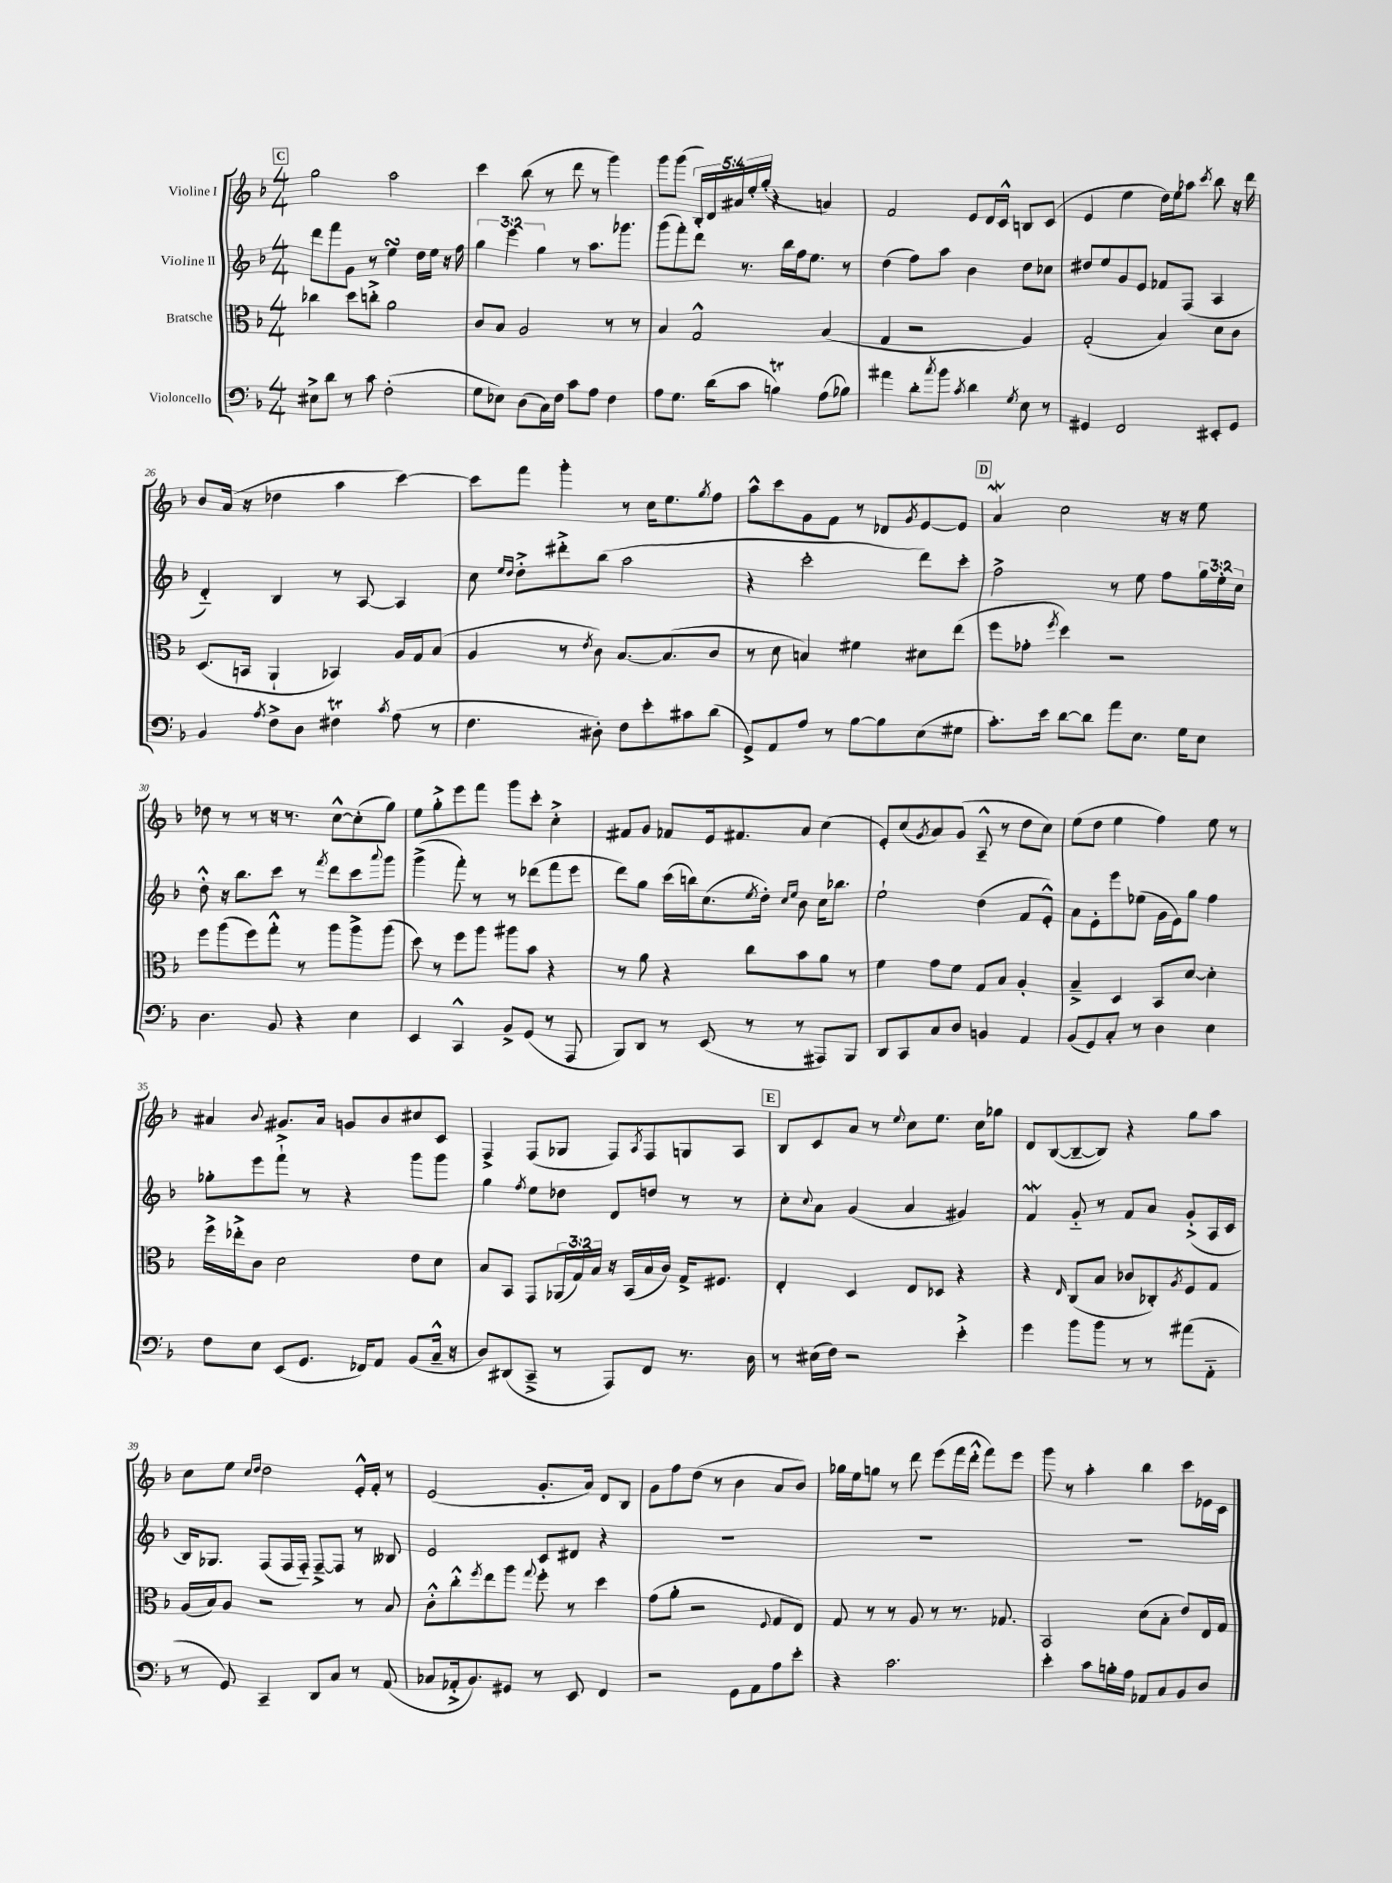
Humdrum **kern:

**kern	**kern	**kern	**kern
*staff4	*staff3	*staff2	*staff1
*clefF4	*clefC3	*clefG2	*clefG2
*k[b-]	*k[b-]	*k[b-]	*k[b-]
*M4/4	*M4/4	*M4/4	*M4/4
8E#^	4cc-	8ddd	2gg
8d	.	8fff	.
8r	8dd	8g	.
8c	8cc'^	8r	.
(2F'	2a	4ee	2aa
.	.	16dd	.
.	.	16ee	.
.	.	16r	.
.	.	16ff	.
=	=	=	=
8G	8c	6gg	4ccc
8E-)	8B-	.	.
.	.	6eee	.
(8D	2A	.	(8bb-
.	.	6gg	.
16C)	.	.	8r
16F	.	.	.
8c	.	8r	8ddd
8A	.	8.aa	8r
4F	8r	.	4ggg)
.	.	8.ggg-	.
.	8r	.	.
=	=	=	=
8A	4B-	(8ggg	8ggg
8.G	.	8fff')	(8ggg
.	2G^^	8ddd	20B-')
.	.	.	20d
(16d	.	.	.
.	.	.	20a#
8c	.	8.r	.
.	.	.	20ee'
.	.	.	(20gg'
4B)	.	.	4r
.	.	16bb-	.
.	.	16ff	.
.	.	8.ee	.
(8A	(4B-	.	4a)
8B-)	.	8r	.
=	=	=	=
4a#	4G	(4dd	2f
8d'	2r	8ff)	.
8qcc	.	.	.
8b-	.	8aa	.
8qc	.	.	.
4d	.	4b-	8e
.	.	.	16d
.	.	.	16c^^
8qG	.	.	.
8E	4A)	8dd	8B
8r	.	8cc-	(8c
=	=	=	=
4GG#	(2G'	8dd#	4e
.	.	8ee	.
2FF	.	8g	4ee
.	.	8e	.
.	4B-)	8f-	16dd)
.	.	.	16ee
.	.	(8F	8aa-
.	.	.	8qccc
8EE#'	8d	4A	8bb-
8GG#	8c	.	16r
.	.	.	16ddd
=	=	=	=
4BB-	(8.D	4d'~)	8b-
.	.	.	(16a
.	16BB	.	16r
8qA	.	.	.
8F^	4AA`	4B-	4dd-
8D	.	.	.
4F#	4BB-)	8r	4aa
.	.	[8A	.
8qc	.	.	.
(8A	16A	4A]	[4ccc)
.	16G	.	.
8r	(8B-	.	.
=	=	=	=
4.F	4A	8cc	8ccc]
.	.	16qqee	.
.	.	16qqdd	.
.	.	8dd'^	8fff
.	8r	8ddd#'^	4ggg'
.	8qe	.	.
8D#')	8c)	(8bb-	.
8F	[8.B-	2aa	8r
8e'	.	.	16cc
.	(8.B-]	.	8.ee
8c#	.	.	.
.	.	.	8qgg
(8d	8c	.	8ff
=	=	=	=
8GG^)	8r	4r	8aa^^
8AA	8d	.	8ccc
8A	4B)	2ccc'	8g
8r	.	.	8f
[8B-	4f#	.	8r
8B-]	.	.	8d-
.	.	.	8qg
(8E	8d#	8ddd)	[8e
8G#	(8ee	8ccc'	8e]
=	=	=	=
8.c')	8ff	2ff^	4a
.	8g-'	.	.
16e	.	.	.
.	8qff	.	.
[8d	4dd)	.	2cc
8d]	.	.	.
8a	2r	8r	.
8.E	.	8ee	.
.	.	8ff	16r
16G	.	.	16r
8E	.	24gg	8ee
.	.	24ee'	.
.	.	24cc	.
=	=	=	=
4.D	8ff	8dd'^^	8dd-
.	(8aa	16r	8r
.	.	8.bb-	.
.	8ff)	.	8r
8BB-	8gg'^^	8ccc	16r
.	.	.	8.r
4r	8r	8r	.
.	.	8qfff	.
.	8aa	8ddd	[8cc^^
4E	8aa^	8ccc	(8cc']
.	.	8qqaaa	.
.	(8aa	8ggg	8gg)
=	=	=	=
4EE	8dd)	(4ggg^	8ee
.	8r	.	8gg'^
4CC^^	8ff	8fff')	8eee
.	8aa	8r	8fff
8BB-^	8aa#	8r	8ggg
(8GG	8b-	(8ddd-	8ccc'
8r	4r	8fff	4cc'^
8AAA	.	8eee	.
=	=	=	=
8BBB-)	8r	8ddd)	8f#
8DD	8a	8gg	8g
8r	4r	(16ccc	8f-
.	.	16bb)	.
(8EE	.	(8.cc	16e
.	.	.	8.f#
8r	8cc	.	.
.	.	8qee	.
.	.	16dd')	.
.	.	16qqcc	.
.	.	16qqee	.
8r	8b-	8b-	8a
8AAA#)	8a	16cc	(4cc
.	.	8.bb-	.
8BBB-	8r	.	.
=	=	=	=
8DD	4f	2ee`	8e')
8CC	.	.	(8cc
.	.	.	8qg
8C	8g	.	8a)
8D	8f	.	(8g
4BB	8G	(4dd	8A~^^
.	8B-	.	8r
4AA	4A'	8f	8dd
.	.	8e'^^)	8cc)
=	=	=	=
(8BB-	4B-~^	8a	(8ee
8GG)	.	8e'	8dd
8C'	4D	8eee	4ee
8r	.	(8ee-	.
4D	8BB-	16g	4ff)
.	.	16e)	.
.	[8d	8gg	.
4E	4d']	4ff	8ee
.	.	.	8r
=	=	=	=
8F	16ff^	8gg-'	4a#
.	16ee-'^	.	.
8E	8c	8eee	.
.	.	.	8qqb-
(8EE	2d	8fff`^	8.g#
8.GG	.	8r	.
.	.	.	16a#
.	.	4r	8g
16FF-)	.	.	.
8AA	.	.	8b-
(8BB-	8e	8ggg	8cc#
16C~^^	8d	8ggg	8c
16r	.	.	.
=	=	=	=
8D)	8B-	4gg	4F^
(8DD#	8BB-	.	.
.	.	8qff	.
8CC~^	8GG	8ee	(8F
8r	(24AA-	8dd-	8G-
.	24G)	.	.
.	24B-	.	.
8AAA)	16r	8d	8F)
.	(16BB-	.	.
.	.	.	8qA
8FF	16B-	8dd	8F
.	16c)	.	.
8.r	16G^	8r	8G
.	8.F#	.	.
.	.	8r	8A
16D	.	.	.
=	=	=	=
8r	4E'	8cc'	8B-
.	.	8qqcc	.
(16E#	.	8a	8c
16F)	.	.	.
2r	4D	(4g	8a
.	.	.	8r
.	.	.	8qqee
.	8E	4a	8cc
.	8D-	.	8.ee
4e'^	4r	4g#)	.
.	.	.	16cc
.	.	.	8gg-
=	=	=	=
4g	4r	4f	8d
.	.	.	([8B-
.	16qqE	.	.
8b-	(8C	8g'~	8B-~_
8b-	8B-	8r	8B-])
8r	8c-	8f	4r
8r	8C-')	8a	.
.	8qA	.	.
(8a#	8F	(8g'^	8gg
8AA'~	8G	16A	8aa
.	.	16c	.
=	=	=	=
8r	(16A	16B-)	8cc
.	16B-)	8.G-	.
8GG)	8A	.	8ee
.	.	.	16qqcc
.	.	.	16qqdd
4CC~	2r	(8F	2dd
.	.	16F	.
.	.	16F'~)	.
8DD	.	[8F~^	.
8C	.	8F]	.
8r	8r	8r	16e'^^
.	.	.	16f'
(8AA	8B-	8B--	8r
=	=	=	=
8C-	8c'^^	2e	(2e
16AA-'^	8cc'^^	.	.
8.BB-)	.	.	.
.	8qff	.	.
.	8ee	.	.
8GG#	8aa	.	.
.	8qqgg	.	.
8r	8ff'	8c	8.g'
8EE	8r	8d#	.
.	.	.	16a)
4FF	4dd	4r	8d
.	.	.	8B-
=	=	=	=
2r	(8g	1r	8g
.	8a'	.	8ff
.	2r	.	(8dd
.	.	.	8r
8GG	.	.	4b-
8AA	.	.	.
.	8qqF	.	.
8A	8G	.	8a
8e'	8E)	.	8b-)
=	=	=	=
4r	8G	1r	16gg-
.	.	.	16ee
.	8r	.	8gg
2.c	8r	.	8r
.	8A	.	8ddd
.	8r	.	(8eee
.	8.r	.	16fff
.	.	.	16ddd'^^
.	.	.	8fff)
.	8.G-	.	.
.	.	.	8eee
=	=	=	=
4e'	2BB-	1r	8ggg
.	.	.	8r
8c	.	.	4aa'
16B'	.	.	.
16A	.	.	.
8AA-	(8d	.	4bb-
8C	8B-'	.	.
8BB-	8e)	.	8ccc
8D	16E	.	16e-
.	16G	.	16c
==	==	==	==
*-	*-	*-	*-
